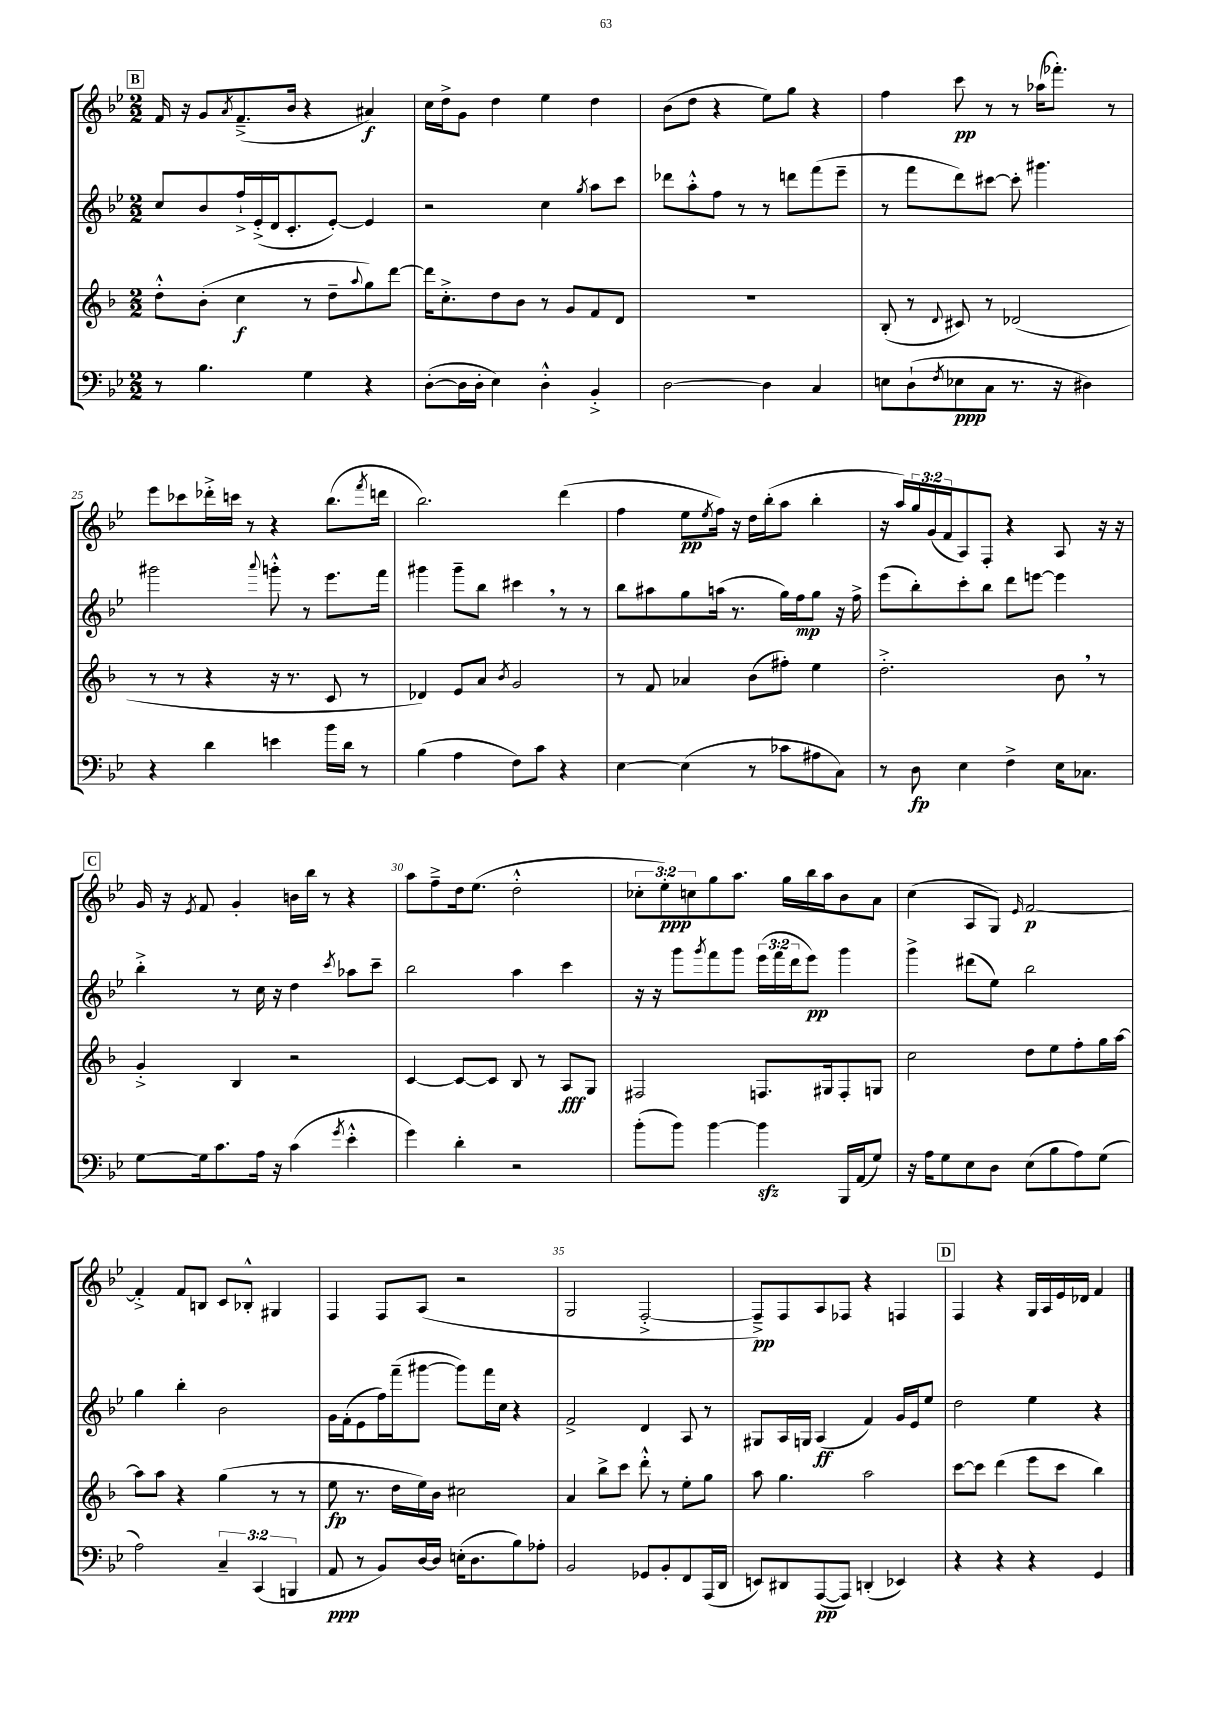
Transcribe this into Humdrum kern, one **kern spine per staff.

**kern	**kern	**kern	**kern
*staff4	*staff3	*staff2	*staff1
*clefF4	*clefG2	*clefG2	*clefG2
*k[b-e-]	*k[b-]	*k[b-e-]	*k[b-e-]
*M2/2	*M2/2	*M2/2	*M2/2
8r	8dd'^^	8cc	16f
.	.	.	16r
4.B-	(8b-'	8b-	8g
.	.	.	8qa
.	4cc	16ff`^	(8.f~^
.	.	(16e-'^	.
.	.	16d	.
.	.	8.c'	16b-
4G	8r	.	4r
.	8dd~	[8e-')	.
.	8qqaa	.	.
4r	8gg)	4e-]	4a#)
.	[8ddd	.	.
=	=	=	=
([8D'	16ddd]	2r	16cc
.	8.cc'^	.	16dd^
16D]	.	.	8g
16D'	.	.	.
4E-)	8dd	.	4dd
.	8b-	.	.
4D'^^	8r	4cc	4ee-
.	8g	.	.
.	.	8qgg	.
4BB-'^	8f	8aa	4dd
.	8d	8ccc	.
=	=	=	=
[2D	1r	8ddd-	(8b-
.	.	8aa'^^	8dd
.	.	8ff	4r
.	.	8r	.
4D]	.	8r	8ee-)
.	.	8ddd	8gg
4C	.	(8fff	4r
.	.	8eee-~	.
=	=	=	=
8E	(8B-'	8r	4ff
(8D`	8r	8fff	.
8qF	8qqd	.	.
8E-	8c#)	8ddd)	8ccc
8C	8r	[8ccc#	8r
8.r	(2d-	8ccc#']	8r
.	.	4.ggg#	(16aa-
16r	.	.	8.fff-')
4D#)	.	.	.
.	.	.	8r
=	=	=	=
4r	8r	2ggg#	8eee-
.	8r	.	8ccc-
4d	4r	.	16ddd-'^
.	.	.	16ccc
.	.	.	8r
.	.	8qqaaa	.
4e	16r	8ggg'^^	4r
.	8.r	.	.
.	.	8r	.
16b-	8c	8.eee-	(8.bb-
16d	.	.	.
8r	8r	.	.
.	.	.	8qfff
.	.	16fff	16ddd
=	=	=	=
(4B-	4d-)	4ggg#	2.bb-)
4A	8e	8ggg#~	.
.	8a	8bb-	.
.	8qb-	.	.
8F)	2g	4ccc#	.
8c	.	.	.
4r	.	8r	(4ddd
.	.	8r	.
=	=	=	=
[4E-	8r	8bb-	4ff
.	8f	8aa#	.
(4E-]	4a-	8gg	8ee-
.	.	.	8qee-
.	.	(16aa	16ff)
.	.	8.r	16r
8r	(8b-	.	16dd
.	.	.	(16bb-'
8c-	8ff#')	16gg)	8aa
.	.	16ff	.
8A#	4ee	8gg	4bb-'
8C)	.	16r	.
.	.	16ff^	.
=	=	=	=
8r	2.dd'^	(8eee-	16r
.	.	.	16aa)
8D	.	8bb-')	24gg
.	.	.	(24g
.	.	.	24f
4E-	.	8ccc'	8A)
.	.	8bb-	8F'
4F^	.	8ddd	4r
.	.	[8eee	.
16E-	8b-	4eee]	8A
8.C-	.	.	.
.	8r	.	16r
.	.	.	16r
=	=	=	=
[8G	4g'^	4bb-'^	16g
.	.	.	16r
.	.	.	8qe-
16G]	.	.	8f
8.c	.	.	.
.	4B-	8r	4g'
16A	.	16cc	.
16r	.	16r	.
(4c	2r	4dd	16b
.	.	.	16bb-
.	.	.	8r
8qg	.	8qccc	.
4e-'^^	.	8aa-	4r
.	.	8ccc~	.
=	=	=	=
4g)	[4c	2bb-	8aa
.	.	.	8ff~^
4d'	8c_	.	16dd
.	.	.	(8.ee-
.	8c]	.	.
2r	8B-	4aa	2dd'^^
.	8r	.	.
.	8A	4ccc	.
.	8G	.	.
=	=	=	=
(8b-'	2F#	16r	12cc-'
.	.	16r	.
.	.	.	12ee-')
8b-)	.	8ggg	.
.	.	.	12cc
.	.	8qggg	.
[4b-	.	8fff	8gg
.	.	8ggg	8.aa
4b-]	8.F	(24eee-	.
.	.	24fff	.
.	.	.	16gg
.	.	24ddd	.
.	.	8eee-)	16bb-
.	16G#	.	16aa
16BBB-	8F'	4ggg	8b-
(16AA	.	.	.
8G)	8G	.	8a
=	=	=	=
16r	2cc	4ggg^	(4cc
16A	.	.	.
8G	.	.	.
8E-	.	(8ddd#	8A
8D	.	8ee-)	8G)
.	.	.	16qqe-
(8E-	8dd	2bb-	[2f
8B-	8ee	.	.
8A)	8ff'	.	.
(8G	16gg	.	.
.	[16aa	.	.
=	=	=	=
2A)	8aa]	4gg	4f'^]
.	8aa	.	.
.	4r	4bb-'	8f
.	.	.	8B
6C~	(4gg	2b-	8c
.	.	.	8B-'^^
(6CC	.	.	.
.	8r	.	4G#
6BBB	.	.	.
.	8r	.	.
=	=	=	=
8AA	8ee	16g	4F
.	.	(16f'	.
8r	8.r	8e-	.
8BB-)	.	16ff)	8F
.	16dd	(16fff~	.
[16D	16ee)	[8ggg#	(8A
16D]	16b-	.	.
(16E'	2cc#	8ggg#])	2r
8.D	.	.	.
.	.	16fff	.
.	.	16cc	.
8B-)	.	4r	.
8A-'	.	.	.
=	=	=	=
2BB-	4a	2f^	2G
.	8bb-^	.	.
.	8ccc	.	.
8GG-	8ddd'^^	4d	[2F'^
8BB-'	8r	.	.
8FF	8ee'	8A	.
(16AAA	8gg	8r	.
16DD	.	.	.
=	=	=	=
8EE)	8aa	8G#	8F~^])
8DD#	4.gg	16A	8F
.	.	16G	.
([8AAA	.	(4A	8A
8AAA])	.	.	8F-
(4DD'	2aa	4f)	4r
4EE-)	.	16g	4F
.	.	16e-	.
.	.	8ee-	.
=	=	=	=
4r	[8ccc	2dd	4F
.	8ccc]	.	.
4r	(4ddd	.	4r
4r	8eee	4ee-	16G
.	.	.	16A
.	8ccc	.	16e-
.	.	.	16d-
4GG	4bb-)	4r	4f
==	==	==	==
*-	*-	*-	*-
